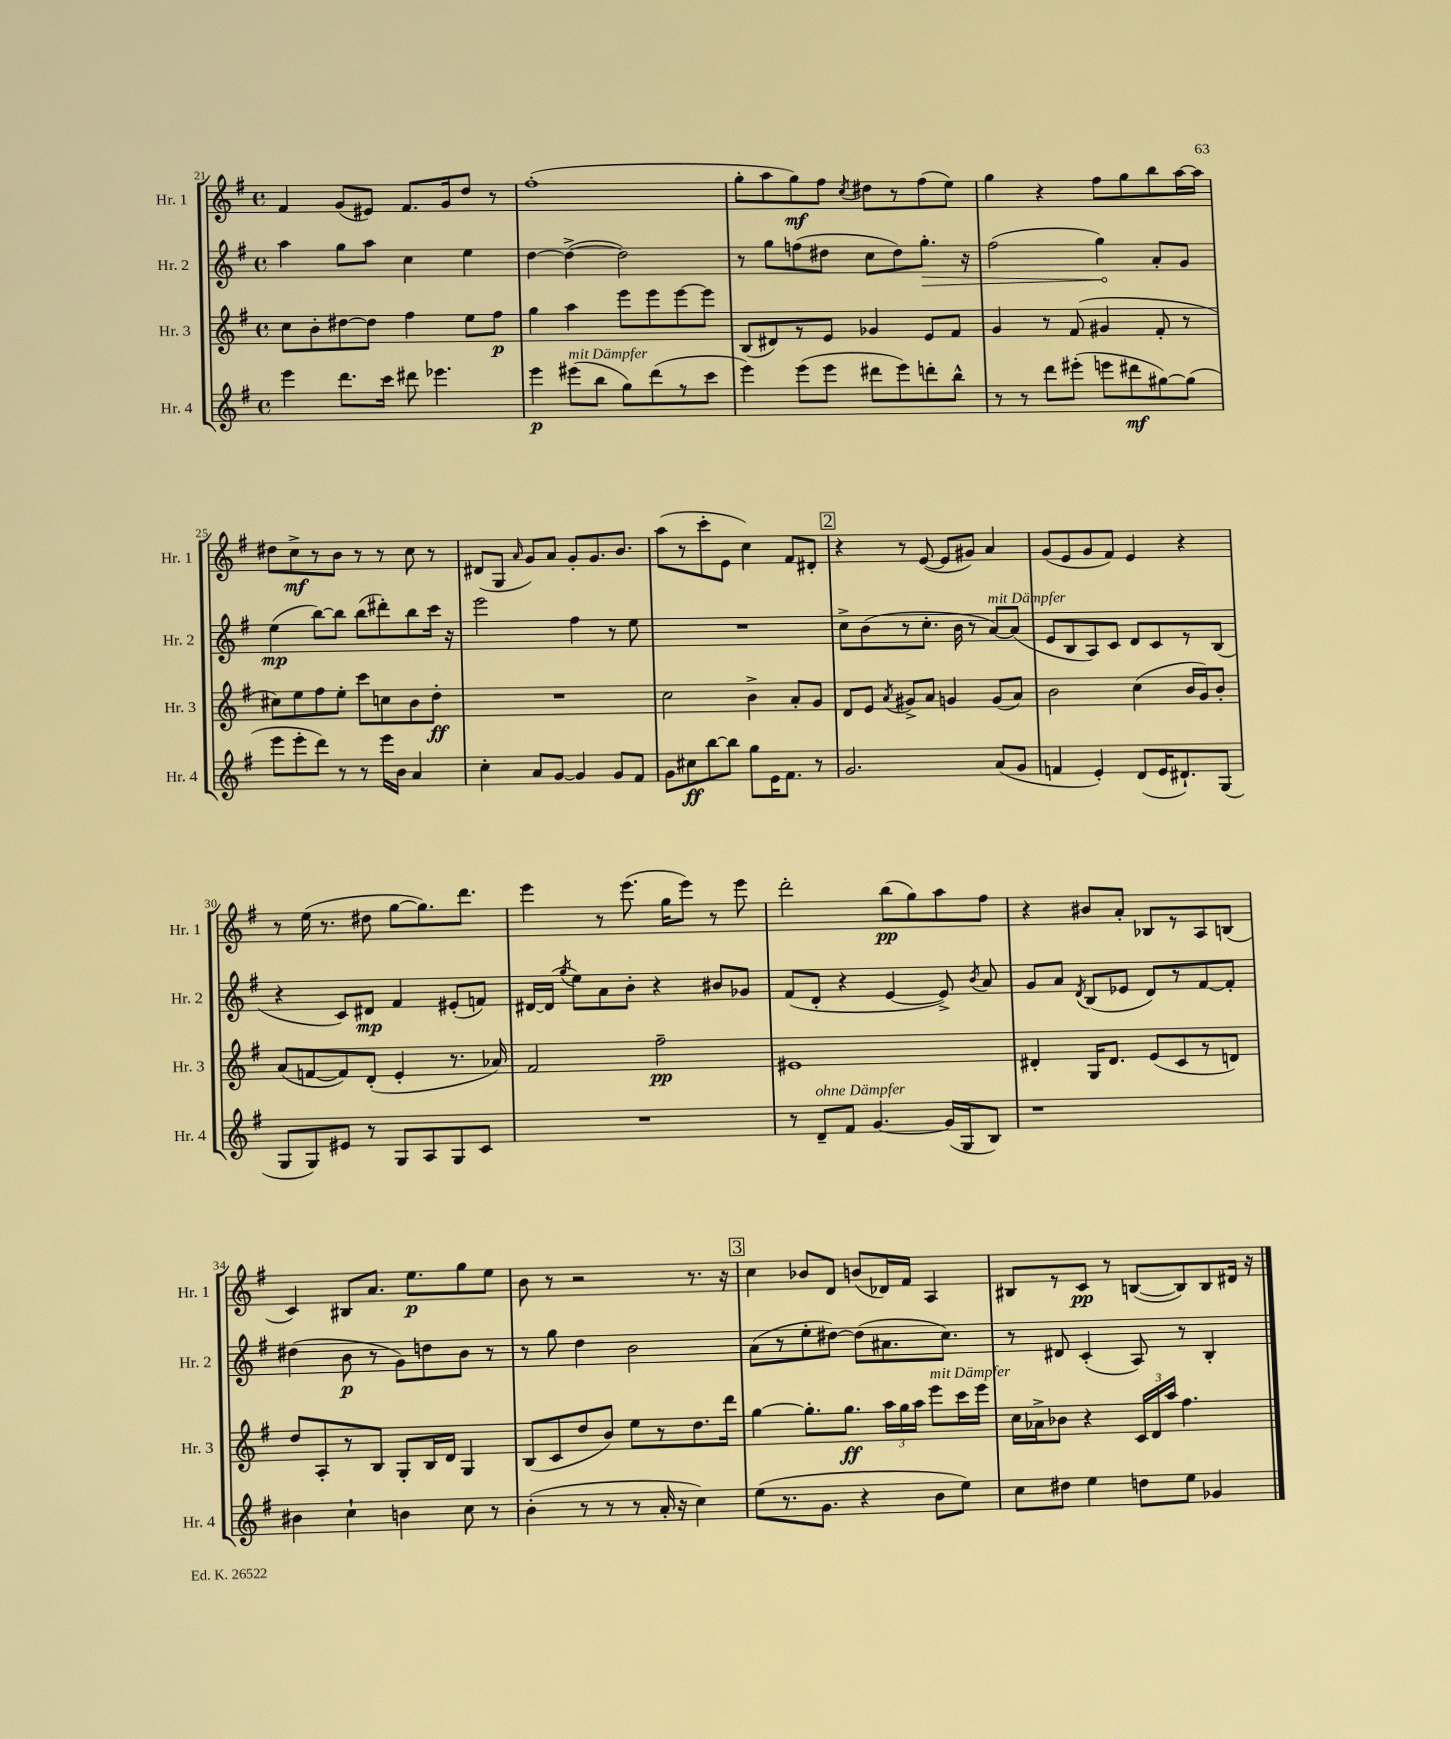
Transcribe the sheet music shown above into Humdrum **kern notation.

**kern	**kern	**kern	**kern
*staff4	*staff3	*staff2	*staff1
*clefG2	*clefG2	*clefG2	*clefG2
*k[f#]	*k[f#]	*k[f#]	*k[f#]
*M4/4	*M4/4	*M4/4	*M4/4
*met(c)	*met(c)	*met(c)	*met(c)
4eee	8cc	4aa	4f#
.	8b'	.	.
8.ddd	[8dd#	8gg	(8g
.	8dd#]	8aa	8e#)
16ccc	.	.	.
8ddd#	4ff#	4cc	8.f#
4.eee-	.	.	.
.	.	.	16g
.	8ee	4ee	8dd
.	8ff#	.	8r
=	=	=	=
4eee	4gg	[4dd	(1ff#'
(8eee#	4aa	(4dd^_	.
8bb	.	.	.
8gg)	8eee	2dd])	.
(8ddd	8eee	.	.
8r	[8eee	.	.
8ccc	8eee]	.	.
=	=	=	=
4eee)	(8B	8r	8gg'
.	8d#)	8gg	8aa
(8eee	8r	(8ff	8gg)
8eee	8e	8dd#	8ff#
.	.	.	8qcc
8ddd#	4g-	8cc	8dd#
8eee)	.	8dd#)	8r
8ddd'	8e	8.gg'	(8ff#
8bb^^	8f#	.	8ee)
.	.	16r	.
=	=	=	=
8r	4g	(2ff#	4gg
8r	.	.	.
8ddd	8r	.	4r
(8eee#'	(8f#	.	.
8eee	4g#	4gg)	8ff#
8ddd#	.	.	8gg
[8gg#)	8f#'	8a'	8bb
(8gg#]	8r	8g	[16aa
.	.	.	16aa]
=	=	=	=
8eee	8cc#)	(4ee	8dd#
8eee'	8ee	.	8cc^
8ddd)	8ff#	[8bb)	8r
8r	8ee'	8bb]	8b
8r	8ccc	(8bb	8r
16eee	8cc	8ddd#')	8r
16b	.	.	.
4a	8b	8bb	8cc
.	8dd'	16ccc	8r
.	.	16r	.
=	=	=	=
4cc'	1r	2eee	(8d#
.	.	.	8G
.	.	.	16qqa
8a	.	.	8g)
[8g	.	.	8a
4g]	.	4ff#	8g'
.	.	.	8.g
8g	.	8r	.
.	.	.	8.b
8f#	.	8ee	.
=	=	=	=
8g	2cc	1r	(8aa
8cc#	.	.	8r
[8bb	.	.	8ccc'
8bb]	.	.	8e
8gg	4b^	.	4cc)
16e	.	.	.
8.f#	.	.	.
.	8a'	.	8f#
8r	8g	.	8d#'
=	=	=	=
2.g	8d	8cc^	4r
.	8e	(8b	.
.	8qa	.	.
.	8g#^	8r	8r
.	8a	8.cc'	([8e
.	4g	.	8e]
.	.	16b	.
.	.	8r	8g#)
(8a	(8g	[8a)	4a
8g	8a)	(8a]	.
=	=	=	=
4f	2b	8e	(8g
.	.	8B	8e
4e')	.	8A)	8g
.	.	8c	8f#)
(8d	(4cc	8d	4e
16e	.	8c	.
8.d#`)	.	.	.
.	16b	8r	4r
.	16g)	.	.
(8G	8b'	(8B	.
=	=	=	=
8G	(8a	4r	8r
8G)	[8f	.	(16ee
.	.	.	8.r
8e#	8f])	8c)	.
8r	(8d'	8d#	8dd#
8G	4e'	4f#	[8gg
8A	.	.	8.gg])
8G	8.r	(8e#'	.
.	.	.	8.ddd
8c	.	8f)	.
.	16a-)	.	.
=	=	=	=
1r	2f#	[16d#	4eee
.	.	(16d#]	.
.	.	8qgg	.
.	.	8ee)	.
.	.	8a	8r
.	.	8b'	(8.eee
.	2ff#~	4r	.
.	.	.	16gg
.	.	.	8eee)
.	.	8b#	8r
.	.	8g-	8eee
=	=	=	=
8r	1e#	(8f#	2ddd'
8d~	.	8d'	.
8f#	.	4r	.
[4.g	.	.	.
.	.	[4e	(8bb
.	.	.	8gg)
(16g]	.	8e^])	8aa
16G	.	.	.
.	.	8qb	.
8B)	.	8a	8ff#
=	=	=	=
1r	4d#'	8g	4r
.	.	8a	.
.	.	8qd	.
.	16G	(8B	8b#
.	8.d#	.	.
.	.	8e-	8a'
.	(8e	8d)	8B-
.	8c	8r	8r
.	8r	[8f#	8A
.	8d)	8f#']	(8B
=	=	=	=
4b#	8dd	(4dd#	4c)
.	8A'	.	.
4cc`	8r	8b	8B#
.	8B	8r	8.a
4b	8G'	8g)	.
.	.	.	8.ee
.	16B	8dd	.
.	16d	.	.
8cc	4G	8b	8gg
8r	.	8r	8ee
=	=	=	=
(4b'	(8B	8r	8b
.	8c	8gg	8r
8r	8dd	4dd	2r
8r	8b)	.	.
8r	8ee	2b	.
16a'	8r	.	.
16r	.	.	.
4cc)	8.dd	.	8.r
.	16ddd	.	16r
=	=	=	=
(8ee	[4gg	(8a	4cc
8.r	.	8r	.
.	8.gg']	8ee'	8b-
8.g	.	.	.
.	.	[8dd#)	8d
.	8.gg	.	.
4r	.	(8dd#]	(8b
.	24aa	8.a#	16d-)
.	24gg	.	.
.	.	.	16f#
.	24aa	.	.
8b	8eee	.	4A
.	.	8.cc)	.
8ee)	16ccc	.	.
.	16eee	.	.
=	=	=	=
8cc	16cc	8r	8B#
.	16a-^	.	.
8dd#	8b-	8d#	8r
4ee	4r	(4c'	8c
.	.	.	8r
8dd	24c	8A)	([8B
.	24d	.	.
.	24aa	.	.
8ee	4.ff#	8r	8B])
4g-	.	4B'	8B
.	.	.	16d#
.	.	.	16r
==	==	==	==
*-	*-	*-	*-
